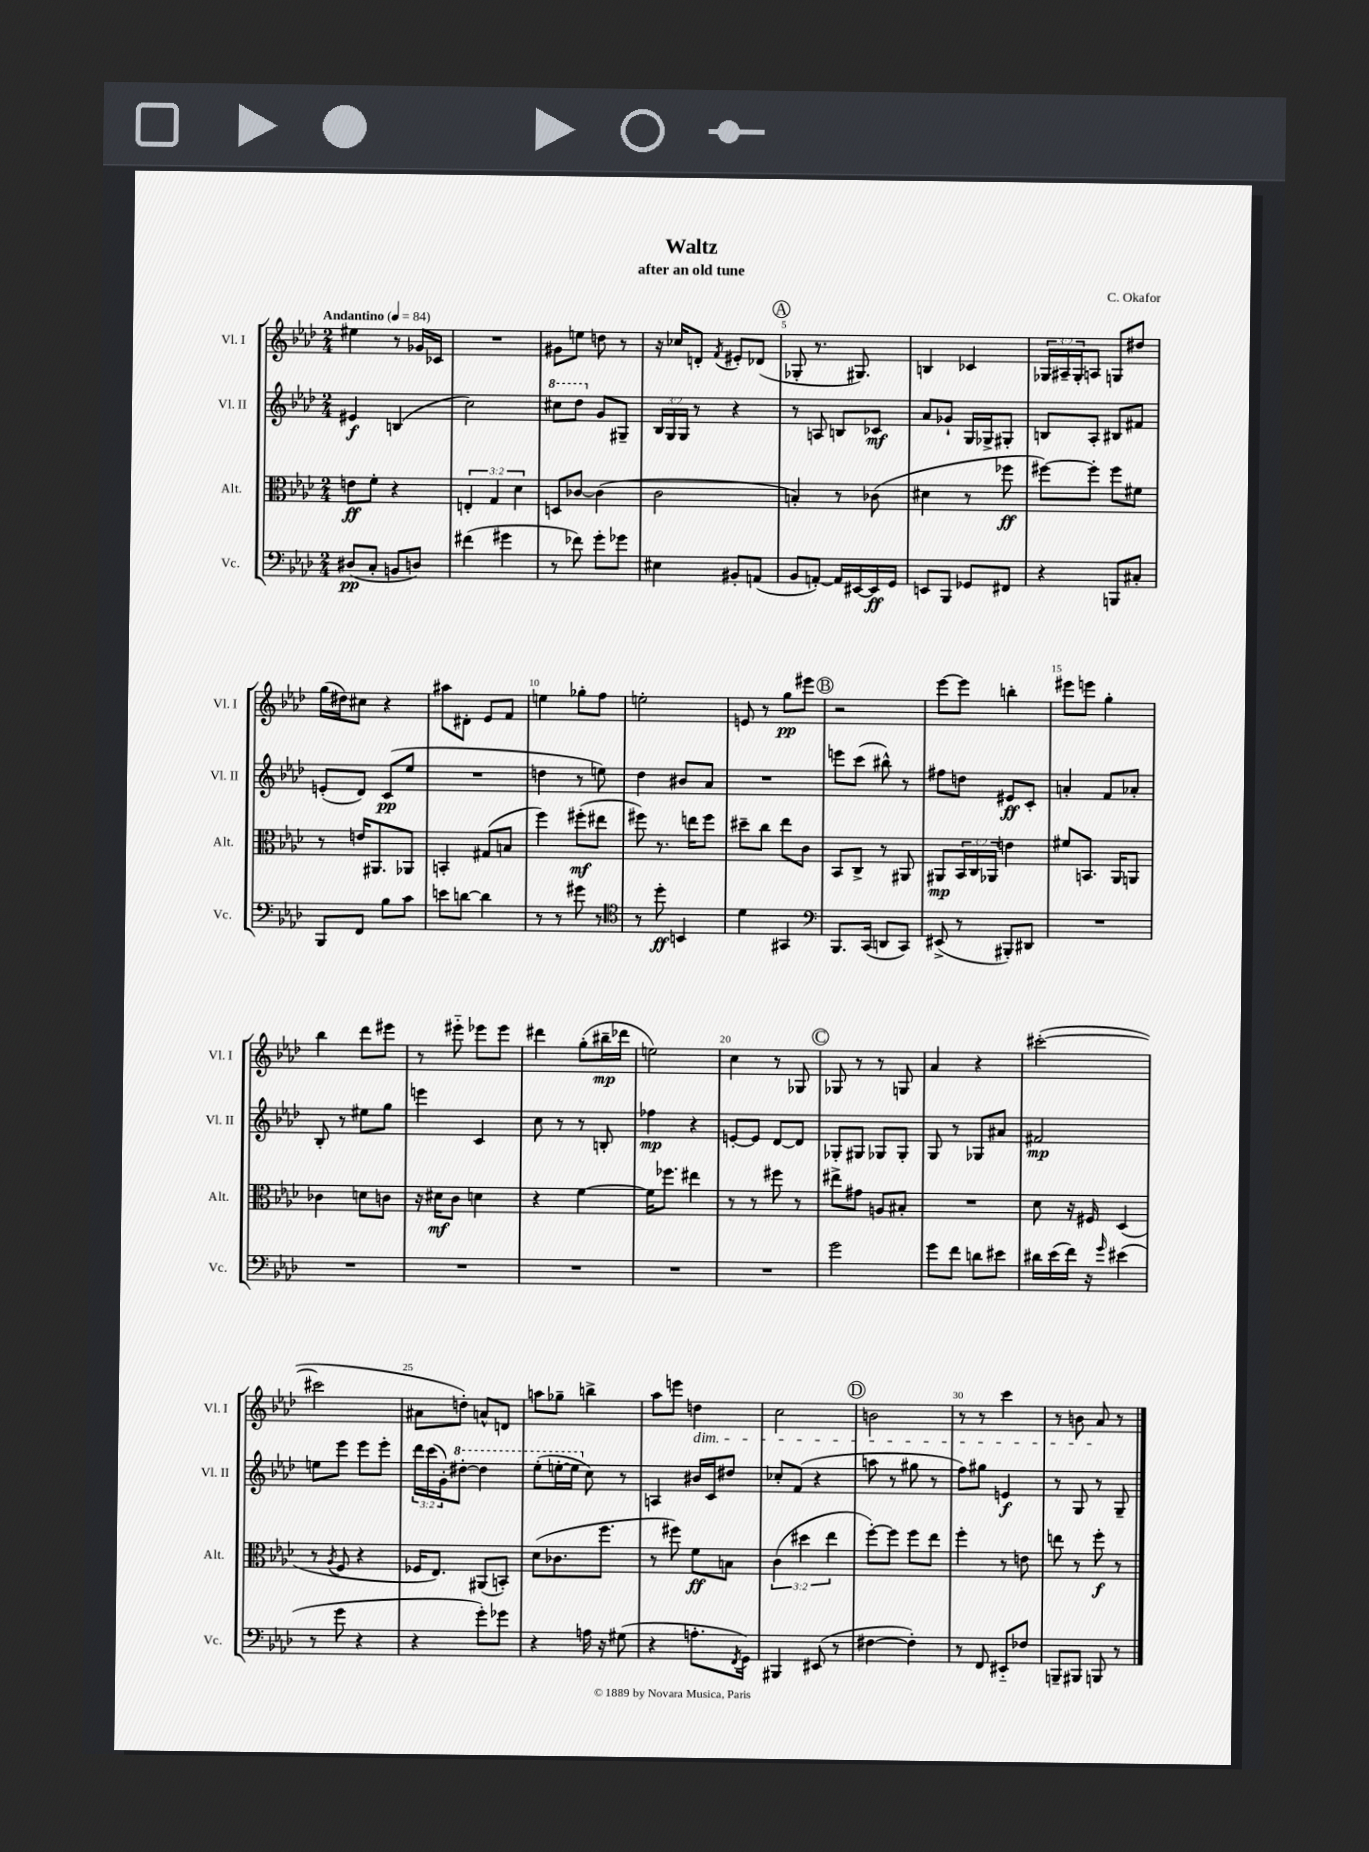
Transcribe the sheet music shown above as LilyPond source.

\header { title = "Waltz" composer = "C. Okafor" subtitle = "after an old tune" }
<<
\new StaffGroup <<
\new Staff = "s0" \with { instrumentName = "Vl. I" shortInstrumentName = "Vl. I" } {
    \clef treble \key aes \major \numericTimeSignature \time 2/4 \override Staff.TupletNumber.text = #tuplet-number::calc-fraction-text \tempo "Andantino" 4 = 84
    eis''4 r8 ges'16 ces'16 |
    R2 |
    gis'8 e''8 d''8 r8 |
    r16 ces''16 d'8-. \acciaccatura { f'8 } eis'8-. des'8( |
    \mark \markup { \circle "A" } ges8-. r8. gis8.) |
    b4 ces'4 |
    \tuplet 3/2 { ges16 ais16-- ges16-. } a8 g8 dis''8 |
    g''16( dis''16) cis''8 r4 |
    ais''8 dis'8-. ees'8 f'8 |
    e''4 ges''8-. f''8 |
    e''2-. |
    e'8 r8 g''8\pp eis'''8 |
    \mark \markup { \circle "B" } r2 |
    ees'''8~ ees'''8 b''4-. |
    eis'''8 e'''8 g''4-. |
    bes''4 des'''8 eis'''8 |
    r8 eis'''8-_ ees'''8 ees'''8 |
    dis'''4 g''8-.( bis''16--\mp des'''16 |
    e''2) |
    c''4 r8 ges8 |
    \mark \markup { \circle "C" } ges8 r8 r8 g8 |
    aes'4 r4 |
    cis'''2~-.( |
    cis'''2 |
    ais'8 d''8-.) a'8-^ d'8 |
    a''8 ges''8-- b''4-> |
    aes''8 e'''8 d''4\dim |
    c''2 |
    \mark \markup { \circle "D" } b'2 |
    r8 r8 c'''4 |
    r8 b'8 aes'8\! r8 \bar "|." |
}
\new Staff = "s1" \with { instrumentName = "Vl. II" shortInstrumentName = "Vl. II" } {
    \clef treble \key aes \major \numericTimeSignature \time 2/4 \override Staff.TupletNumber.text = #tuplet-number::calc-fraction-text
    eis'4\f b4( |
    c''2) |
    \ottava #1 cis'''8 des'''8 \ottava #0 g'8 gis8-- |
    \tuplet 3/2 { bes16 g16 g16 } r8 r4 |
    \mark \markup { \circle "A" } r8 a8 b8 ces'8\mf |
    aes'8 ges'8-! g16 ges16-> gis8-. |
    b8 aes8-. bis8 fis'8 |
    e'8-.( des'8) c'8\pp( ees''8 |
    R2 |
    d''4 r8 e''8) |
    des''4 bis'8 aes'8 |
    R2 |
    \mark \markup { \circle "B" } e'''8 c'''8( bis''8-^) r8 |
    fis''8 d''8 eis'8\ff c'8-. |
    a'4-. f'8 aes'8-. |
    bes8-. r8 eis''8 g''8 |
    e'''4 c'4 |
    c''8 r8 r8 b8-. |
    fes''4\mp r4 |
    e'8~-. e'8 des'8~ des'8 |
    \mark \markup { \circle "C" } ges8-. gis8 ges8 ges8-. |
    g8 r8 ges8 ais'8 |
    fis'2\mp |
    e''8 ees'''8 ees'''8 ees'''8-. |
    \tuplet 3/2 { des'''16 c'''16( g'16-.) } \ottava #1 dis'''8~-. dis'''4 |
    ees'''8-.( e'''16~-. e'''16 \ottava #0 c''8) r8 |
    a4 bis'16 c'16 dis''8 |
    ces''8-. f'8( r4 |
    \mark \markup { \circle "D" } a''8 r8 gis''8 r8 |
    f''8) gis''8 e'4\f |
    r8 g8 r8 g8-- \bar "|." |
}
\new Staff = "s2" \with { instrumentName = "Alt." shortInstrumentName = "Alt." } {
    \clef alto \key aes \major \numericTimeSignature \time 2/4 \override Staff.TupletNumber.text = #tuplet-number::calc-fraction-text
    e'8\ff f'8-. r4 |
    \tuplet 3/2 { e4-. g4 des'4 } |
    d8 ces'8~ ces'4( |
    c'2 |
    \mark \markup { \circle "A" } b4-.) r8 ces'8( |
    dis'4 r8 fes''8\ff |
    fis''8~) fis''8-. fis''8 fis'8 |
    r8 e'16 ais,8. aes,8 |
    b,4-. gis8( b8 |
    f''4) fis''8-.\mf( eis''8 |
    fis''8) r8. e''16 fis''8 |
    dis''8-- c''8 ees''8 c'8 |
    \mark \markup { \circle "B" } bes,8 c8-> r8 ais,8 |
    ais,8\mp \tuplet 3/2 { bes,16 c16 aes,16 } e'4 |
    fis'8 b,8. aes,16 a,8 |
    ces'4 d'8 c'8 |
    r16 dis'16\mf c'8 d'4 |
    r4 f'4~ |
    f'16 fes''8. eis''4 |
    r8 r8 fis''8 r8 |
    \mark \markup { \circle "C" } eis''8-> gis'8 a8 bis8-. |
    R2 |
    des'8 r16 fis16 des4( |
    r8 \acciaccatura { aes8 } f8 r4 |
    fes16 ees8.) ais,8( b,8-.) |
    des'8( ces'8. f''8. |
    r8 fis''8) f'8\ff b8 |
    \tuplet 3/2 { c'4( dis''4 ees''4 } |
    \mark \markup { \circle "D" } f''8~-.) f''8 f''8 ees''8 |
    f''4-. r8 e'8 |
    e''8 r8 f''8-.\f r8 \bar "|." |
}
\new Staff = "s3" \with { instrumentName = "Vc." shortInstrumentName = "Vc." } {
    \clef bass \key aes \major \numericTimeSignature \time 2/4
    dis8\pp( c8-. b,8 d8) |
    fis'4( gis'4 |
    r8 fes'8) g'8-. ges'8 |
    eis4 bis,8-. a,8( |
    \mark \markup { \circle "A" } bes,8 a,8~-.) a,16 eis,16~ eis,16\ff g,16 |
    e,8 bes,,8 ges,8 fis,8 |
    r4 b,,8 cis8-. |
    bes,,8 f,8 bes8 c'8 |
    e'8 d'8~ d'4 |
    r8 r8 gis'8 r8 |
    \clef tenor r8 des''8-.\ff b,4 |
    des'4 gis,4 |
    \mark \markup { \circle "B" } \clef bass bes,,8. c,16( d,8 c,8) |
    eis,8->( r8 bis,,8-.) dis,8 |
    R2 |
    R2 |
    R2 |
    R2 |
    R2 |
    R2 |
    \mark \markup { \circle "C" } g'2 |
    g'8 f'8 d'8 eis'8 |
    dis'16 ees'16( f'16) r16 \grace { g'16 } eis'4( |
    r8 g'8 r4 |
    r4 g'8-.) ges'8 |
    r4 a16 r16 gis8( |
    r4 a8.-. \acciaccatura { f,8 } g,16) |
    bis,,4 eis,8( r8 |
    \mark \markup { \circle "D" } fis4~ fis4-.) |
    r8 f,8 eis,8-_ fes8 |
    b,,8-- bis,,8 b,,8 r8 \bar "|." |
}
>>
>>
\layout { \context { \Score \override BarNumber.break-visibility = ##(#f #t #t) barNumberVisibility = #(every-nth-bar-number-visible 5) } }
